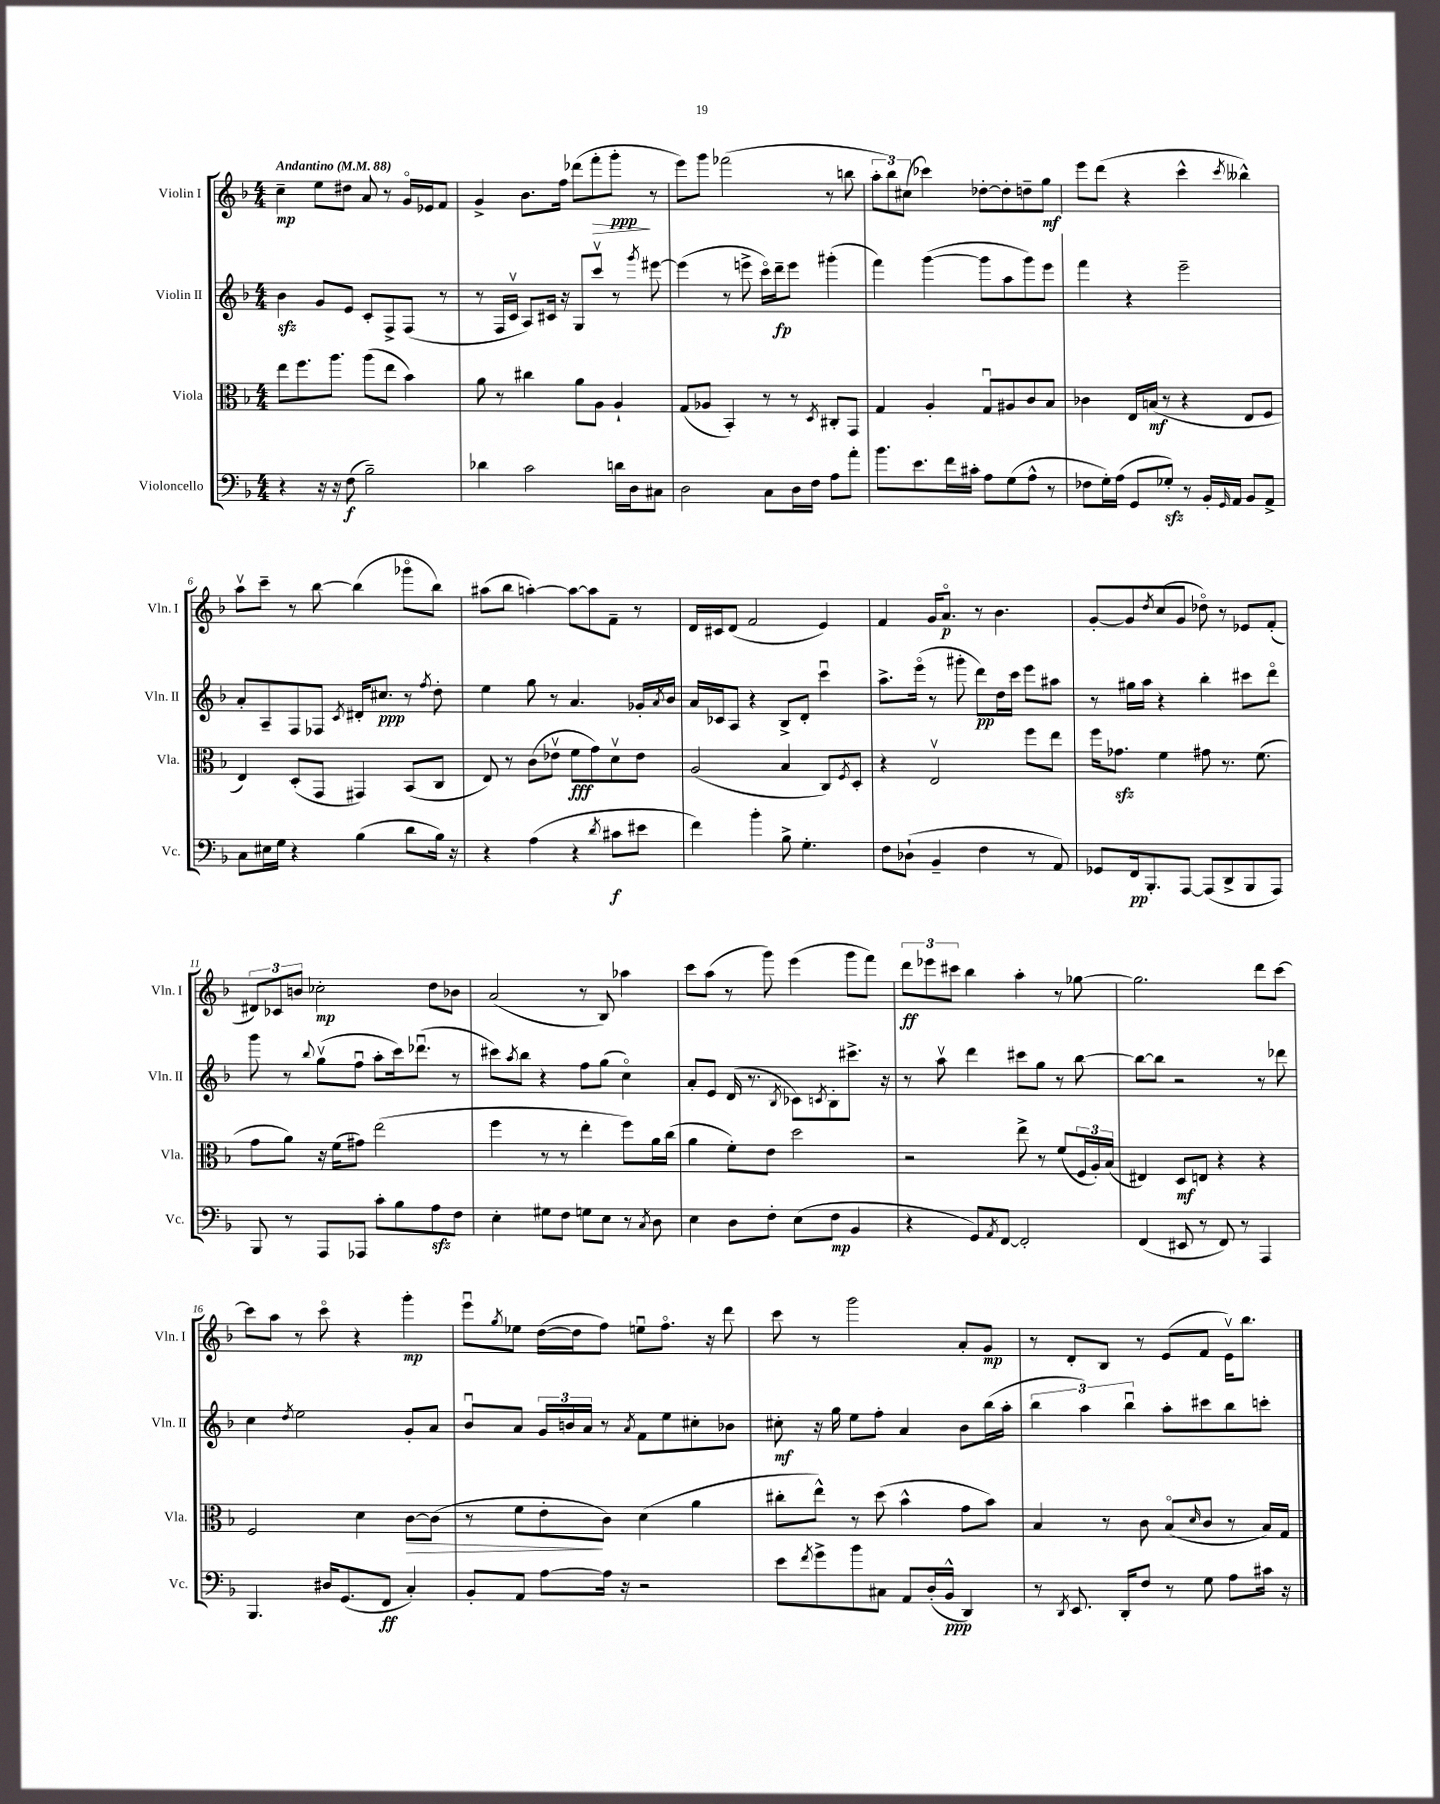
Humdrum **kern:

**kern	**kern	**kern	**kern
*staff4	*staff3	*staff2	*staff1
*clefF4	*clefC3	*clefG2	*clefG2
*k[b-]	*k[b-]	*k[b-]	*k[b-]
*M4/4	*M4/4	*M4/4	*M4/4
*MM88	*MM88	*MM88	*MM88
4r	8ee	4b-	4cc~
.	8.ff	.	.
16r	.	8g	8ee
16r	8.aa	.	.
(8F	.	8e	8dd#
2B-~)	(8aa	8c'	8a
.	8ee	8F^	8r
.	4b-)	(8F	16go
.	.	.	16e-
.	.	8r	8f
=	=	=	=
4d-	8a	8r	4g^
.	8r	16F	.
.	.	16cv	.
2c	4cc#	8A)	8.b-
.	.	16c#	.
.	.	16r	16ff
.	8a	8G	(8ddd-
.	8A	8cccv	8fff'
16d	4A`	8r	8ggg'
16D	.	.	.
.	.	8qggg	.
8C#	.	[8eee#	8r
=	=	=	=
2D	(8G	(4eee#]	8eee)
.	8A-	.	8ggg
.	4BB-')	8r	(2fff-
.	.	8eee^	.
8C	8r	16ccco)	.
.	.	16ddd~	.
16D	8r	8eee	.
16F	.	.	.
.	8qD	.	.
8A	8C#'	(4ggg#'	8r
8a'	8GG	.	8bb
=	=	=	=
8.b-	4G	4fff)	12aa'
.	.	.	12bb-)
.	.	.	(12cc#
8.e	.	.	.
.	4A'	([4ggg	4ccc-)
16f	.	.	.
16c#'	.	.	.
8A	8Gu	8ggg]	[8dd-'
(8G	8A#	8aa	8dd-']
8A^^	8c	8ggg)	8dd~
8r	8B-	8eee	8gg
=	=	=	=
8F-	4c-	4fff	8eee
16G')	.	.	(8ddd
(16A	.	.	.
8GG	16E	4r	4r
.	(16B	.	.
8G-')	8r	.	.
8r	4r	2eee~	4ccc^^
16BB-'	.	.	.
16qqGG	.	.	.
16AA	.	.	.
.	.	.	8qccc
8BB-	8E	.	4bb--^^)
8AA^	8F	.	.
=	=	=	=
8C	4E)	8a'	8aav
16E#	.	8A~	8ccc~
16G	.	.	.
4r	(8D'	8F	8r
.	8GG	8F-	[8bb-
.	.	8qc	.
(4B-	4GG#)	16d#'	(4bb-]
.	.	8.cc#	.
8d	(8BB-	8r	8ggg-o
.	.	8qff	.
16B-)	8C	8dd'	8bb-)
16r	.	.	.
=	=	=	=
4r	8E)	4ee	(8aa#
.	8r	.	8bb-
(4A	(8c	8gg	[4aa')
.	8e-v	8r	.
4r	8f	4.a	8aa_
.	8g)	.	8aa]
8qd	.	.	.
8c#	8dv	.	8f~
8e#	8e-	16g-'	8r
.	.	8qa	.
.	.	16b-	.
=	=	=	=
4f)	(2A	16a	16d
.	.	16c-	16c#
.	.	8A	(8d
4b-'	.	4r	2f
8B-^	4B-	8B-^	.
4.G'	.	8d'	.
.	8C)	4cccu	4e)
.	8qF	.	.
.	8D'	.	.
=	=	=	=
8F	4r	8.aa^	4f
(8D-`	.	.	.
.	.	(16eeeo	.
4BB-~	2Ev	8r	16g
.	.	.	8.ao
.	.	8ggg#'	.
4F	.	8ddd)	8r
.	.	16dd	4.b-
.	.	16ccc	.
8r	8ff	8eee	.
8AA)	8ee	8aa#	.
=	=	=	=
8GG-	16ff	8r	[8g'
.	8.g-	.	.
16FF	.	16gg#	8g]
8.BBB-'	.	16aa	.
.	.	.	8qdd
.	4f	4r	(8cc
[8AAA	.	.	8g
(8AAA]	8g#	4bb-'	8dd-o)
8DD^	8.r	.	8r
8BBB-	.	8ccc#	8e-
.	(8.f	.	.
8AAA)	.	8dddo	(8f'
=	=	=	=
8BBB-	8g	8ggg	12d#)
.	.	.	12c-
8r	8a)	8r	.
.	.	.	12b
.	.	8qqbb-	.
8AAA	16r	(8ggv	2cc-'
.	(16f	.	.
8AAA-	8g#)	8ffu	.
8c'	(2ee	8aa'	.
8B-	.	16ccc)	.
.	.	(8.ddd-u	.
8A	.	.	8dd
8F	.	8r	8b-
=	=	=	=
4E'	4ff	8ccc#)	(2a
.	.	8qaa	.
.	.	8bb-	.
8G#	8r	4r	.
8F	8r	.	.
8G	4ee'	8ff	8r
8E	.	(8gg	8B-)
8r	8ff)	4cco)	4aa-
8qC	.	.	.
8D	16a	.	.
.	(16cc	.	.
=	=	=	=
4E	4a	8a'	8ccc
.	.	8e	(8aa
8D	8f')	(16d	8r
.	.	8.r	.
8F'	8e	.	8ggg)
.	.	8qB-	.
(8E	2dd	8c-)	(4eee
.	.	8qc	.
8F	.	8B-'	.
4BB-	.	8.ccc#^	8ggg
.	.	.	8fff)
.	.	16r	.
=	=	=	=
4r	2r	8r	12ddd
.	.	.	12eee-
.	.	8aav	.
.	.	.	12ccc#
8GG)	.	4ddd	4bb-
8qAA	.	.	.
[8FF	.	.	.
2FF']	8ee^	8ccc#	4aa'
.	8r	8gg	.
.	(8f	8r	8r
.	24F	[8bb-	[8gg-
.	24A')	.	.
.	(24B-	.	.
=	=	=	=
(4FF	4E#)	8bb-_	2.gg-]
.	.	8bb-]	.
8EE#	8D	2r	.
8r	8E	.	.
8FF)	4r	.	.
8r	.	.	.
4AAA	4r	8r	8ddd
.	.	8ddd-	[8ccc
=	=	=	=
4.BBB-	2F	4cc	8ccc]
.	.	.	8aa
.	.	8qdd	.
.	.	2ee	8r
16D#	.	.	8ccco
(8.GG	.	.	.
.	4d	.	4r
8FF	.	.	.
4C')	[8c	8g'	4ggg'
.	(8c]	8a	.
=	=	=	=
8BB-'	8r	8b-u	8eeeu
.	.	.	8qgg
8AA	8f	8a	8ee-
[8A	8e'	24g	([16dd
.	.	24b	.
.	.	.	16dd]
.	.	24a	.
16A]	8c)	8r	8ff)
16r	.	.	.
.	.	8qa	.
2r	(4d	8f	8eeu
.	.	8ee	8.ffo
.	4a	8cc#'	.
.	.	.	16r
.	.	8b-	8ddd
=	=	=	=
8e	8cc#'	8cc#'	8ccc
8qf	.	.	.
8g^	8ee^^)	16r	8r
.	.	16gg	.
8b-	8r	8ee	2ggg
8C#	(8dd	8ff'	.
8AA	4b-^^	4a	.
(16D'	.	.	.
16BB-^^	.	.	.
4DD)	8g	8b-	8a'
.	8b-)	(16bb-	8g
.	.	16aa'	.
=	=	=	=
8r	4B-	6bb-	8r
8qDD	.	.	.
8.EE	.	.	8d'
.	.	6aa)	.
.	8r	.	8B-
16DD'	.	.	.
.	.	6bb-u	.
8F	8c	.	8r
8r	(8B-o	8aa'	(8e
.	16qqd	.	.
8G	8c	8ccc#	8f
8A	8r	8bb-	16ev)
.	.	.	8.bb-
16c#	16B-)	8ccc'	.
16r	16G	.	.
==	==	==	==
*-	*-	*-	*-
